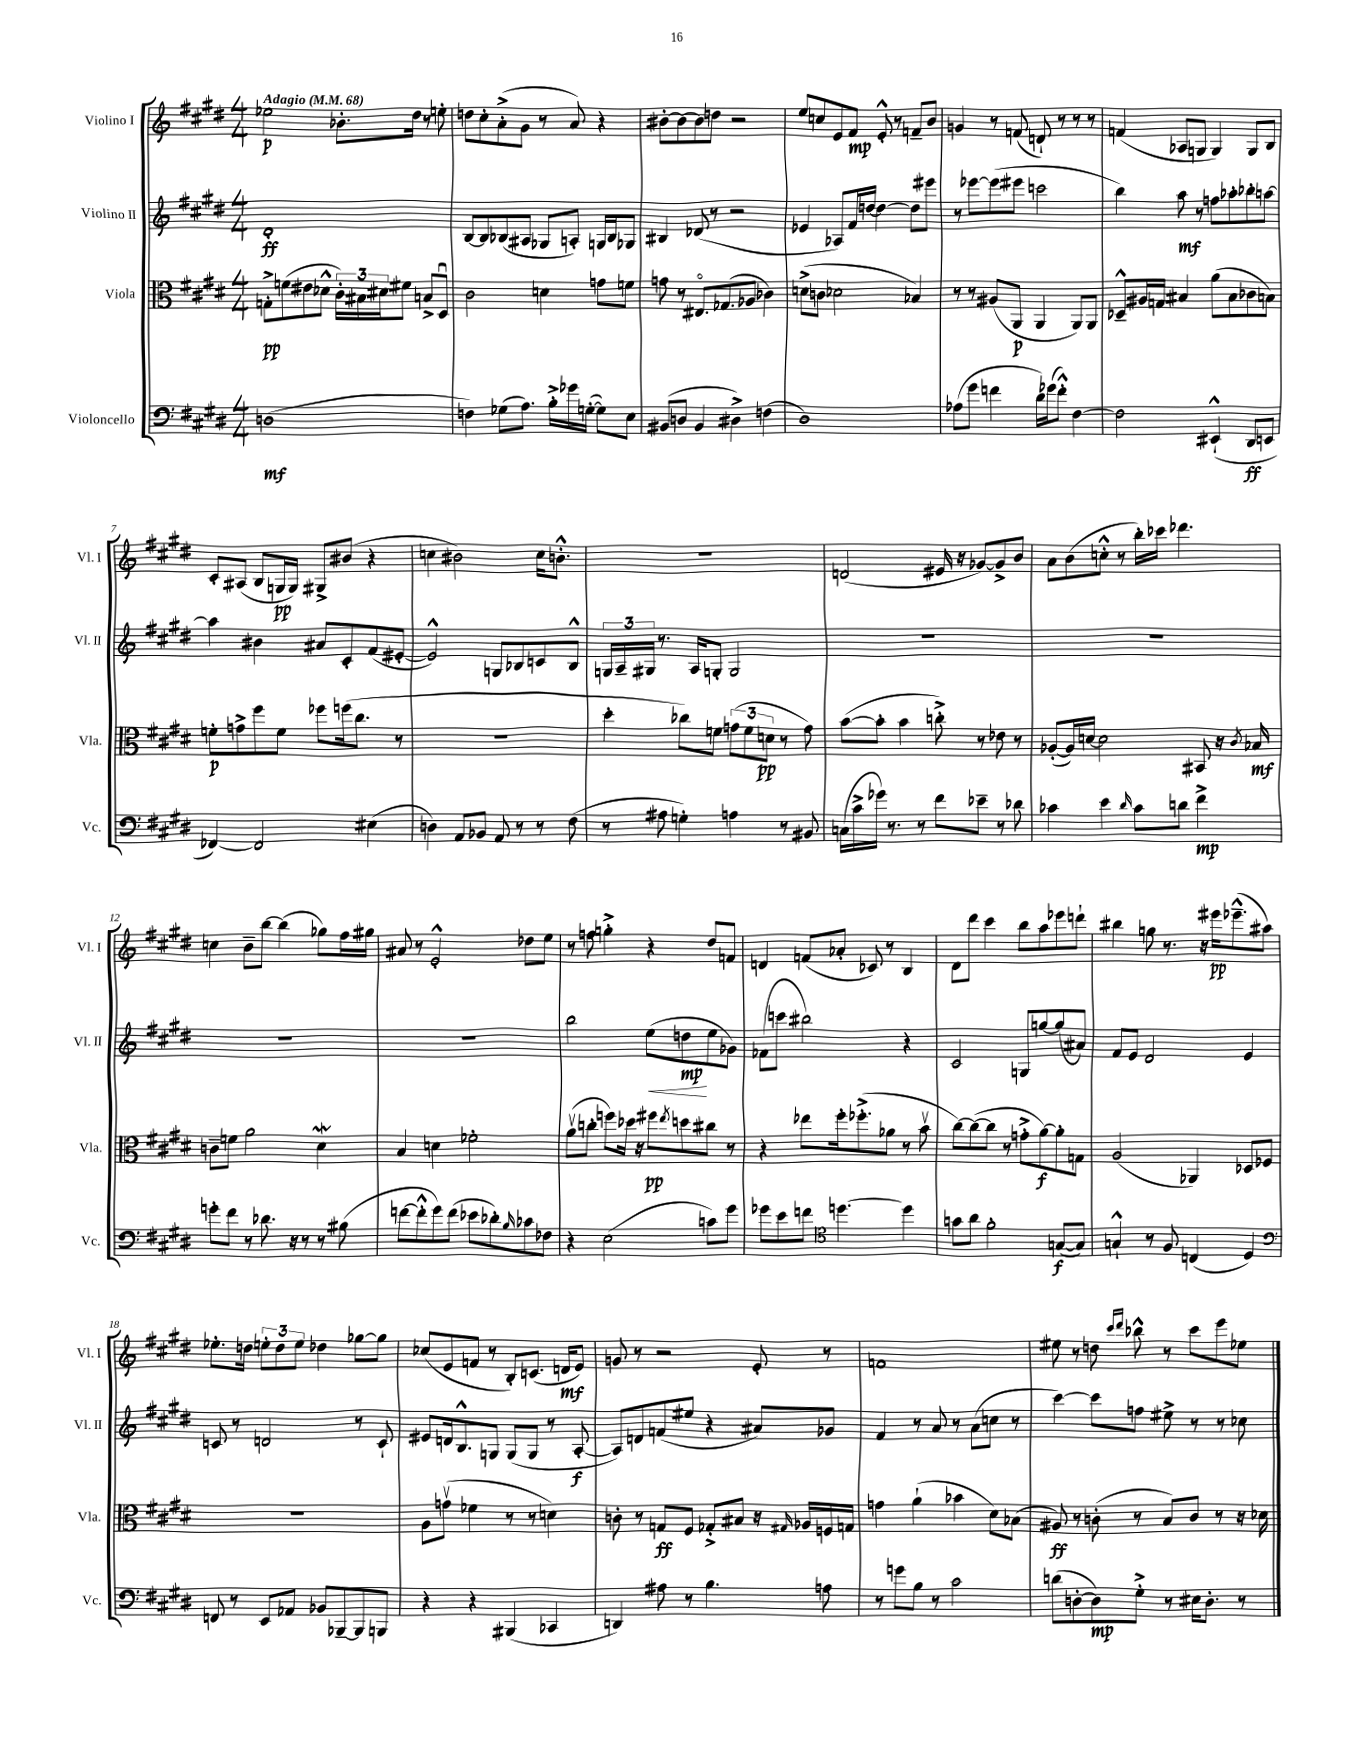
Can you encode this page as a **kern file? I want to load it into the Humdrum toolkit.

**kern	**dynam	**kern	**dynam	**kern	**dynam	**kern	**dynam
*part4	*part4	*part3	*part3	*part2	*part2	*part1	*part1
*staff4	*staff4	*staff3	*staff3	*staff2	*staff2	*staff1	*staff1
*I"Violoncello	*	*I"Viola	*	*I"Violino II	*	*I"Violino I	*
*I'Vc.	*	*I'Vla.	*	*I'Vl. II	*	*I'Vl. I	*
*clefF4	*	*clefC3	*	*clefG2	*	*clefG2	*
*k[f#c#g#d#]	*	*k[f#c#g#d#]	*	*k[f#c#g#d#]	*	*k[f#c#g#d#]	*
*M4/4	*	*M4/4	*	*M4/4	*	*M4/4	*
*MM68	*	*MM68	*	*MM68	*	*MM68	*
=1	=1	=1	=1	=1	=1	=1	=1
!	!	!	!	!	!	!LO:TX:a:B:t=Adagio	!
(1Dn	mf	8Gn'^\L	pp	1d#'	ff	2ee-X\	p
.	.	(8fn\	.	.	.	.	.
.	.	8e#X\	.	.	.	.	.
.	.	8d-X^^\J	.	.	.	.	.
.	.	24c#'\LL)	.	.	.	8.b-X'\L	.
.	.	24B#X\	.	.	.	.	.
.	.	24d#X\J	.	.	.	.	.
.	.	8f#X\J	.	.	.	.	.
.	.	.	.	.	.	16dd#\Jk	.
.	.	8Bn^/L	.	.	.	8r	.
.	.	8D#u/J	.	.	.	8een'\	.
=2	=2	=2	=2	=2	=2	=2	=2
4Fn\)	.	2c#\	.	[8B/L	.	8ddn\L	.
.	.	.	.	8B/]	.	8cc#'\	.
(8G-X\L	.	.	.	(8B-X/	.	(8a'^\	.
8.A\J)	.	.	.	8A#X/J	.	8g#\J	.
.	.	4dn\	.	8G-X/L	.	8r	.
16B'^\LL	.	.	.	.	.	.	.
16g-X\	.	.	.	8An'/J)	.	8a/)	.
([16Gn'\JJ	.	.	.	.	.	.	.
8G\L])	.	8gn\L	.	16Gn/LL	.	4r	.
.	.	.	.	16B-/J	.	.	.
8E\J	.	8fn\J	.	8G-X/J	.	.	.
=3	=3	=3	=3	=3	=3	=3	=3
(8BB#X/L	.	8gn\	.	4B#X/	.	[8b#X'\L	.
8Dn/J	.	8r	.	.	.	8b#\_	.
4BB#/	.	8.E#X/L	.	(8d-X/	.	8b#\]	.
.	.	.	.	8r	.	8ddn\J	.
.	.	(8.G-X/	.	.	.	.	.
4D#X^\)	.	.	.	2r	.	2r	.
.	.	8A-X/J	.	.	.	.	.
(4Fn\	.	4c-X\)	.	.	.	.	.
=4	=4	=4	=4	=4	=4	=4	=4
1D#)	.	(8dn^\L	.	4e-X/	.	8ee/L	.
.	.	8cn\J	.	.	.	8ccn/	.
.	.	2d-X\	.	8A-X/L)	.	8e/	.
.	.	.	.	16f#/L	.	8f#/J	mp
.	.	.	.	[16ddn/JJ	.	.	.
.	.	.	.	4dd\_	.	8e'^^/	.
.	.	.	.	.	.	8r	.
.	.	4B-X/)	.	8dd\L]	.	8fn~/L	.
.	.	.	.	8eee#X\J	.	8b/J	.
=5	=5	=5	=5	=5	=5	=5	=5
(8A-X\L	.	8r	.	8r	.	4gn/	.
8g#\J	.	8r	.	[8eee-X\L	.	.	.
4fn\	.	(8A#X/L	.	(8eee-\]	.	8r	.
.	.	8AA/J	p	8eee#X\J	.	(8fn/	.
16d#\LL)	.	4AA/	.	2cccn\	.	8dn`/)	.
(16g-X\J	.	.	.	.	.	.	.
8f'^^\J)	.	.	.	.	.	8r	.
[4F#\	.	8AA/L)	.	.	.	8r	.
.	.	8AA/J	.	.	.	8r	.
=6	=6	=6	=6	=6	=6	=6	=6
2F#\]	.	8D-X~^^/L	.	4bb\)	.	(4fn/	.
.	.	16A#X/L	.	.	.	.	.
.	.	16Gn/JJ	.	.	.	.	.
.	.	4B#X/	.	8aa\	mf	8A-X/L	.
.	.	.	.	8r	.	8Gn/J	.
(4EE#X`^^/	.	(8a\L	.	8ffn\L	.	4G/)	.
.	.	8B#\	.	8aa-X'\	.	.	.
8DD#/L	ff	8c-X\	.	8bb-X'\	.	8G/L	.
8EEn/J	.	8Bn\J)	.	[8aan\J	.	8B/J	.
!!LO:LB:g=z
=7	=7	=7	=7	=7	=7	=7	=7
[4FF-X/)	.	8fn'\L	p	4aa\]	.	8c#'/L	.
.	.	8gn^\	.	.	.	(8A#X/J	.
2FF-/]	.	8ff#\	.	4b#X\	.	8B/L	.
.	.	8f\J	.	.	.	16Gn/L	pp
.	.	.	.	.	.	16G/JJ)	.
.	.	8ff-X\L	.	8a#X/L	.	8G#X^/L	.
.	.	(16ffn\k	.	8c#'/	.	(8b#X/J	.
.	.	8.cc#\J	.	.	.	.	.
(4E#X\	.	.	.	(8f#/	.	4r	.
.	.	8r	.	[8e#X'/J	.	.	.
=8	=8	=8	=8	=8	=8	=8	=8
4Dn\)	.	1r	.	2e#^^/])	.	4ccn\	.
8AA/L	.	.	.	.	.	2b#X\)	.
8BB-X/J	.	.	.	.	.	.	.
8AA/	.	.	.	8Gn/L	.	.	.
8r	.	.	.	8B-X/	.	.	.
8r	.	.	.	8cn/	.	16cc\KL	.
.	.	.	.	.	.	8.bn'^^\J	.
(8F#\	.	.	.	8B-^^/J	.	.	.
=9	=9	=9	=9	=9	=9	=9	=9
8r	.	4dd#'\	.	24Gn/LL	.	1r	.
.	.	.	.	24A~/	.	.	.
.	.	.	.	24G#X/JJ	.	.	.
8A#X\	.	.	.	8.r	.	.	.
4Gn'\)	.	8cc-X\L)	.	.	.	.	.
.	.	.	.	16A/KL	.	.	.
.	.	8fn\J	.	8Gn'/J	.	.	.
4An\	.	(12gn\L	.	2G/	.	.	.
.	.	12f\	.	.	.	.	.
.	.	12dn\J	pp	.	.	.	.
8r	.	8r	.	.	.	.	.
8BB#X/	.	8g\)	.	.	.	.	.
=10	=10	=10	=10	=10	=10	=10	=10
(16Cn\LL	.	([8b\L	.	1r	.	(2dn/	.
16c#^\	.	.	.	.	.	.	.
16g-X\JJ)	.	8b'\J]	.	.	.	.	.
8.r	.	.	.	.	.	.	.
.	.	4b\	.	.	.	.	.
8r	.	.	.	.	.	.	.
8f#\L	.	8ccn'^\)	.	.	.	16e#X/	.
.	.	.	.	.	.	16r	.
8e-X~\J	.	8r	.	.	.	[8g-X/L)	.
8r	.	8e-X\	.	.	.	8g-^/]	.
8d-X\	.	8r	.	.	.	8b/J	.
=11	=11	=11	=11	=11	=11	=11	=11
4c-X\	.	([8A-X'/L	.	1r	.	8a\L	.
.	.	16A-/L])	.	.	.	(8b\	.
.	.	[16dn/JJ	.	.	.	.	.
4e\	.	2d\]	.	.	.	8ccn'^^\J	.
.	.	.	.	.	.	8r	.
16qqd#/	.	.	.	.	.	.	.
8c-\L	.	.	.	.	.	16bb'\LL)	.
.	.	.	.	.	.	16ccc-X\JJ	.
8dn\J	.	.	.	.	.	4.ddd-X\	.
4f#^\	mp	8BB#X/	.	.	.	.	.
.	.	16r	.	.	.	.	.
.	.	8qc#/	.	.	.	.	.
.	.	16B-X/	mf	.	.	.	.
!!LO:LB:g=z
=12	=12	=12	=12	=12	=12	=12	=12
8gn'\L	.	8cn~\L	.	1r	.	4ccn\	.
8f#\J	.	8fn\J	.	.	.	.	.
8r	.	2a\	.	.	.	8b~\L	.
8.d-X\	.	.	.	.	.	[8bb\J	.
.	.	.	.	.	.	(4bb\]	.
16r	.	.	.	.	.	.	.
8r	.	.	.	.	.	.	.
8r	.	4d#W\	.	.	.	8gg-X\L)	.
(8B#X\	.	.	.	.	.	16ff#\L	.
.	.	.	.	.	.	16gg#X\JJ	.
=13	=13	=13	=13	=13	=13	=13	=13
[8fn\L	.	4B/	.	1r	.	8a#X/	.
8f'^^\]	.	.	.	.	.	8r	.
8g#\)	.	4dn\	.	.	.	2e'^^/	.
(8f\J	.	.	.	.	.	.	.
8e-X\L	.	2f-X'\	.	.	.	.	.
8d-X'\)	.	.	.	.	.	.	.
16qqB/	.	.	.	.	.	.	.
8c-X\	.	.	.	.	.	8dd-X\L	.
8F-X\J	.	.	.	.	.	8ee\J	.
=14	=14	=14	=14	=14	=14	=14	=14
4r	.	(8av\L	.	2bb\	.	8r	.
.	.	8ccn'\J	.	.	.	8ffn\	.
(2E\	.	8ffn\L)	.	.	.	4ggn'^\	.
.	.	16dd-X\Jk	.	.	.	.	.
.	.	16r	.	.	.	.	.
!	!	!	!	!	!LO:HP:b	!	!
.	.	8ff#X\L	pp	(8ee\L	<	4r	.
.	.	8qee/	.	.	.	.	.
.	.	8ddn\	.	8ddn\	mp	.	.
8cn\L)	.	8cc#X\J	.	8ee\	[	8dd#/L	.
8g#\J	.	8r	.	8g-X\J)	.	8fn/J	.
=15	=15	=15	=15	=15	=15	=15	=15
8g-X\L	.	4r	.	(8f-X\L	.	4dn/	.
8e\	.	.	.	8cccn\J	.	.	.
8fn\J	.	8ee-X\L	.	2bb#X\)	.	(8fn/L	.
*clefC4	*	*	*	*	*	*	*
[4.ddn\	.	16ff#'\k	.	.	.	8a-X'/J	.
.	.	(8.ff-X'^\	.	.	.	.	.
.	.	.	.	.	.	8c-X/)	.
.	.	8a-X\J	.	.	.	8r	.
4dd\]	.	8r	.	4r	.	4B/	.
.	.	8bv\	.	.	.	.	.
=16	=16	=16	=16	=16	=16	=16	=16
8gn\L	.	[8cc#\L)	.	2c#/	.	8d#\L	.
8a\J	.	(8cc#\_	.	.	.	8ddd#\J	.
2f#'\	.	8cc#\J]	.	.	.	4ccc#\	.
.	.	8r	.	.	.	.	.
.	.	8gn'^\L	.	8Gn/L	.	8bb\L	.
.	.	[8a\)	f	[8ggn/	.	8aa\	.
([8Gn/L	f	8a'\]	.	(8gg/]	.	8eee-X\	.
8G/J])	.	8Gn\J	.	8a#X/J)	.	8dddn`\J	.
=17	=17	=17	=17	=17	=17	=17	=17
4Gn`^^/	.	(2A/	.	8f#/L	.	4bb#X\	.
.	.	.	.	8e/J	.	.	.
8r	.	.	.	2d#/	.	8ggn\	.
8F#/	.	.	.	.	.	8.r	.
(4Cn/	.	4AA-X/)	.	.	.	.	.
.	.	.	.	.	.	16r	.
.	.	.	.	.	.	16eee#X\KL	pp
.	.	.	.	.	.	(8.eee-X~^^\	.
4D#/)	.	8D-X/L	.	4e/	.	.	.
.	.	8F-X/J	.	.	.	8aa#X\J)	.
!!LO:LB:g=z
=18	=18	=18	=18	=18	=18	=18	=18
*clefF4	*	*	*	*	*	*	*
8FFn/	.	1r	.	8cn/	.	8.ee-X'\L	.
8r	.	.	.	8r	.	.	.
.	.	.	.	.	.	16ddn\Jk	.
8EE/L	.	.	.	2dn/	.	12een'\L	.
.	.	.	.	.	.	12dd\	.
8AA-X/J	.	.	.	.	.	.	.
.	.	.	.	.	.	12ee\J	.
8BB-X/L	.	.	.	.	.	4dd-X\	.
[8BBB-X~/	.	.	.	.	.	.	.
8BBB-/]	.	.	.	8r	.	[8gg-X\L	.
8BBBn/J	.	.	.	8c`/	.	8gg-\J]	.
=19	=19	=19	=19	=19	=19	=19	=19
4r	.	8A\L	.	8e#X/L	.	(8cc-X/L	.
.	.	(8gnv\J	.	16dn/k	.	8e/	.
.	.	.	.	8.B^^/	.	.	.
4r	.	4f-X\	.	.	.	8fn/J	.
.	.	.	.	8Gn/J	.	8r	.
(4BBB#X/	.	8r	.	(8G/L	.	8B'/L)	.
.	.	8r	.	8G/J	.	(8.cn/J	.
4CC-X/	.	4dn\)	.	8r	.	.	.
.	.	.	.	.	.	16dn/KL	mf
.	.	.	.	[8A'/	f	8e/J)	.
=20	=20	=20	=20	=20	=20	=20	=20
4DDn/)	.	8cn'\	.	8A/L])	.	8gn/	.
.	.	8r	.	8dn/	.	8r	.
8A#X\	.	8Gn/L	ff	(8fn/	.	2r	.
8r	.	8F#/J	.	8ee#X/J	.	.	.
4.B\	.	8G-X'^/L	.	4r	.	.	.
.	.	8B#X/J	.	.	.	.	.
.	.	16r	.	8a#X/L)	.	8e'/	.
.	.	16qqG#X/	.	.	.	.	.
.	.	16A-X/LL	.	.	.	.	.
8An\	.	16Fn/	.	8g-X/J	.	8r	.
.	.	16Gn/JJ	.	.	.	.	.
=21	=21	=21	=21	=21	=21	=21	=21
8r	.	4gn\	.	4f#/	.	1fn	.
8gn\L	.	.	.	.	.	.	.
8B\J	.	(4a`\	.	8r	.	.	.
8r	.	.	.	8a/	.	.	.
2c#\	.	4b-X\	.	8r	.	.	.
.	.	.	.	(8a\L	.	.	.
.	.	8d#\L)	.	8ccn\J	.	.	.
.	.	(8B-X\J	.	8r	.	.	.
=22	=22	=22	=22	=22	=22	=22	=22
(8dn\L	.	8A#X/)	ff	[4ccc#\)	.	8ee#X\	.
[8Dn'\	.	8r	.	.	.	8r	.
8D\])	mp	(8cn'\	.	8ccc#\L]	.	8ddn\	.
.	.	.	.	.	.	16qqccc#/LL	.
.	.	.	.	.	.	16qqddd#/JJ	.
8G#'^\J	.	8r	.	8ffn\J	.	8bb-X^^\	.
8r	.	8B/L)	.	8ee#X^\	.	8r	.
16E#X\KL	.	8c/J	.	8r	.	8ccc#\L	.
8.D'\J	.	.	.	.	.	.	.
.	.	8r	.	8r	.	8eee\	.
8r	.	16r	.	8cc-X\	.	8ee-X\J	.
.	.	16d-X\	.	.	.	.	.
==	==	==	==	==	==	==	==
*-	*-	*-	*-	*-	*-	*-	*-
